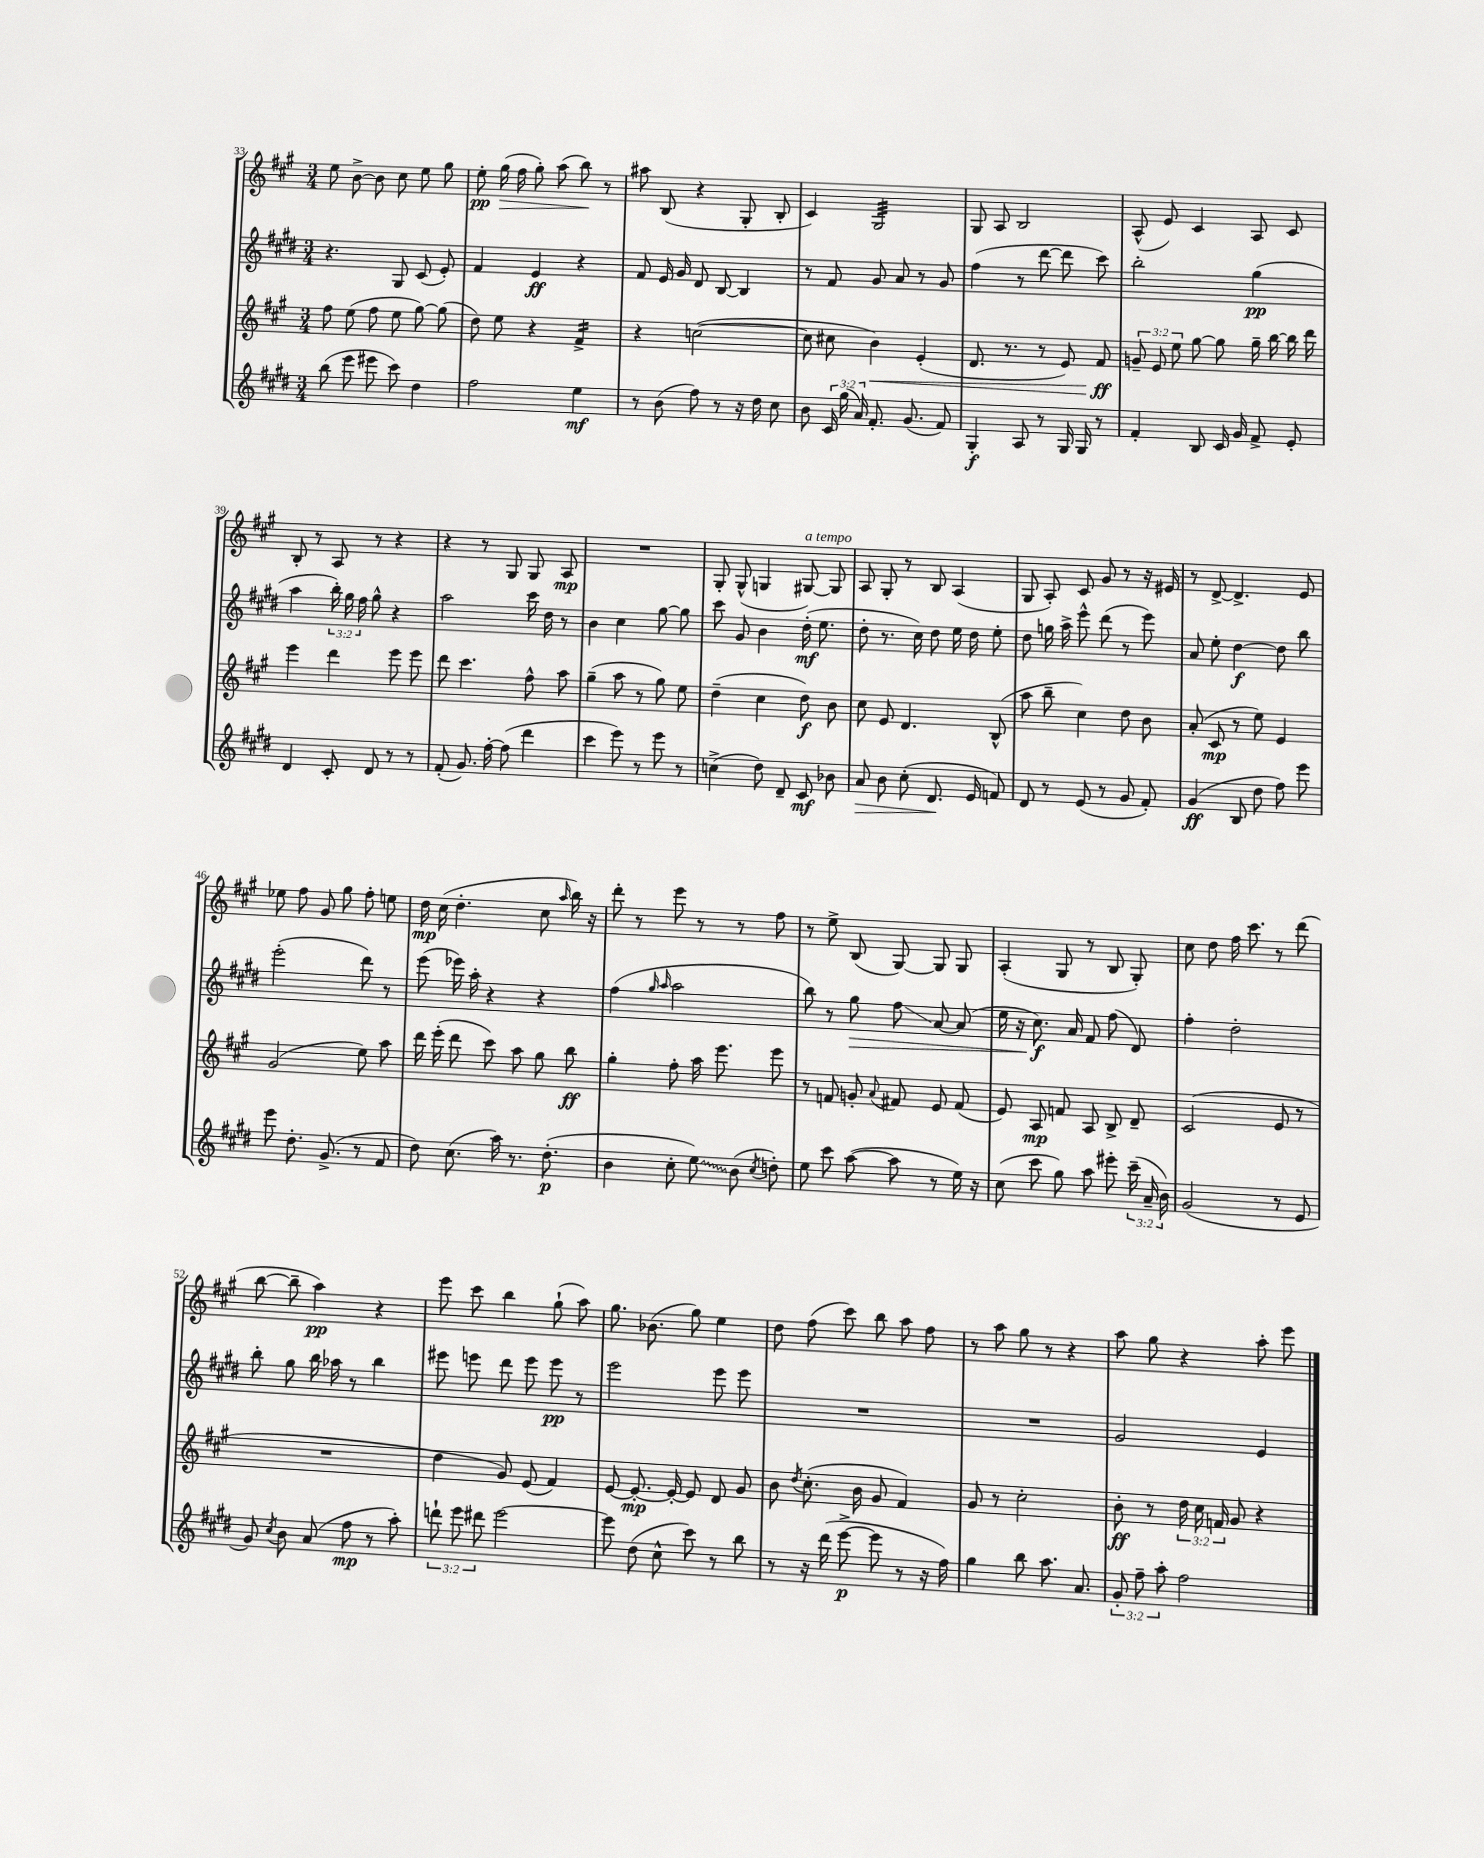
<<
\new StaffGroup <<
\new Staff = "s0" {
    \clef treble \key a \major \numericTimeSignature \time 3/4
    \autoBeamOff e''8 b'8~-> b'8 cis''8 e''8 gis''8 |
    e''8-.\pp gis''16\>( fis''16 gis''8-.) a''8( b''8\!) r8 |
    ais''8 b8( r4 gis8-. b8-. |
    cis'4) gis2:32 |
    gis8 a8 b2 |
    a8-^( e'8) cis'4 a8 cis'8 |
    b8-. r8 a8 r8 r4 |
    r4 r8 gis8 gis8 a8\mp |
    R2. |
    gis8-. gis8-^( g4 gis8~^\markup { \italic "a tempo" }) gis8 |
    a8 gis8-. r8 b8 a4( |
    gis8 a8-.) cis'8 gis'8 r8 r16 eis'16 |
    r8 d'8~-> d'4.-> e'8 |
    ees''8 fis''8 gis'8 gis''8 fis''8-. e''8 |
    d''16\mp cis''16( d''4.-. cis''8 \grace { a''16 } b''16) r16 |
    d'''8-. r8 e'''8 r8 r8 fis''8 |
    r8 e''8-> b8( gis8~) gis8 gis8 |
    a4-.( gis8 r8 b8 gis8-.) |
    cis''8 d''8 fis''16 cis'''8. r8 d'''8( |
    b''8~ b''8-- a''4\pp) r4 |
    e'''8 cis'''8 b''4 gis''8-!( a''8) |
    gis''8. bes'8.( gis''8) e''4 |
    d''8 fis''8( cis'''8) b''8 a''8 fis''8 |
    r8 a''8 gis''8 r8 r4 |
    a''8 gis''8 r4 a''8-. e'''8 \bar "|." |
}
\new Staff = "s1" {
    \clef treble \key e \major \numericTimeSignature \time 3/4 \override Staff.TupletNumber.text = #tuplet-number::calc-fraction-text
    \autoBeamOff r4. gis8 cis'8( e'8-.) |
    fis'4 e'4\ff r4 |
    fis'8 e'16 gis'16 dis'8 b8~ b4 |
    r8 fis'8 gis'8 a'8 r8 gis'8 |
    fis''4( r8 dis'''8~ dis'''8 cis'''8) |
    b''2-. gis''4\pp( |
    a''4 \tuplet 3/2 { b''16-.) gis''16 fis''16 } gis''8-^ r4 |
    a''2 cis'''16 dis''16 r8 |
    b'4 cis''4 gis''8~ gis''8 |
    cis'''8 gis'8 b'4 dis''16-.\mf( e''8. |
    dis''8-. r8. cis''16) dis''8 e''16 dis''16 e''8-. |
    dis''8 g''16 a''16-> e'''8-^ dis'''8( r8 e'''8) |
    a'8 e''8-. dis''4~\f dis''8 b''8 |
    e'''2-.( dis'''8) r8 |
    e'''8( ees'''16) a''16-. r4 r4 |
    fis''4( \grace { gis''16 a''16 } a''2 |
    b''8) r8 gis''8\> fis''8\glissando a'8~ a'8( |
    e''16 r16 cis''8.\f\!) a'16 fis'8 fis''8( dis'8) |
    fis''4-. dis''2-. |
    b''8-. gis''8 b''16 aes''16 r8 b''4 |
    eis'''8 e'''8 dis'''8 e'''8 e'''8\pp r8 |
    e'''2 e'''8 e'''8 |
    R2. |
    R2. |
    gis'2 e'4 \bar "|." |
}
\new Staff = "s2" {
    \clef treble \key a \major \numericTimeSignature \time 3/4 \override Staff.TupletNumber.text = #tuplet-number::calc-fraction-text
    \autoBeamOff fis''8 e''8( fis''8 e''8 gis''8~) gis''8( |
    d''8) e''8 r4 fis'4:16-> |
    r4 c''2~( |
    c''8 cis''8 b'4\<) e'4-.( |
    d'8. r8. r8 e'8) fis'8\ff\! |
    \tuplet 3/2 { g'8-- e'8 e''8 } gis''8~ gis''8 gis''16-- b''16~ b''16 d'''16 |
    e'''4 d'''4 e'''8 e'''8 |
    d'''8 cis'''4. fis''8-^ a''8 |
    gis''4--( a''8 r8 gis''8) e''8 |
    d''4--( cis''4 d''8\f) b'8 |
    cis''8 e'8 d'4. b8-^( |
    a''8 b''8-- cis''4) d''8 b'8 |
    a'8-.( cis'8\mp r8 e''8) e'4 |
    gis'2( e''8) a''8 |
    d'''16 e'''16-.( d'''8 cis'''8) a''8 gis''8 b''8\ff |
    gis''4-. fis''8-. a''16 e'''8. e'''8 |
    r8 f'8 g'8-. \appoggiatura { a'8 } fis'8 e'8 fis'8( |
    e'8) a8\mp f'8 a8 b8-> d'8-- |
    cis'2( e'8 r8 |
    R2. |
    d''4 gis'8) e'8( fis'4) |
    e'8~ e'8.~-.\mp e'16~-. e'8 d'8 gis'8 |
    b'8 \acciaccatura { d''8 } cis''8.-.( b'16 gis'8 fis'4) |
    gis'8 r8 cis''2-. |
    b'8-.\ff r8 \tuplet 3/2 { d''16 cis''16 f'16 } gis'8 r4 \bar "|." |
}
\new Staff = "s3" {
    \clef treble \key e \major \numericTimeSignature \time 3/4 \override Staff.TupletNumber.text = #tuplet-number::calc-fraction-text
    \autoBeamOff b''8( e'''8 eis'''8 cis'''8) dis''4 |
    fis''2 e''4\mf |
    r8 b'8( fis''8) r8 r16 dis''16 cis''8 |
    b'8 \tuplet 3/2 { cis'16 gis''16( a'16) } fis'8.-. gis'8.( fis'8) |
    gis4-.\f a8 r8 gis16 gis16 r8 |
    fis'4-. b8 cis'16 gis'16 fis'8-> e'8-. |
    dis'4 cis'8-. dis'8 r8 r8 |
    fis'8-.( gis'8.) fis''16~-. fis''8( dis'''4 |
    cis'''4 e'''8) r8 e'''8 r8 |
    c''4->( dis''8) dis'8-- cis'8\mf bes'8 |
    a'8\> b'8 cis''8-.( dis'8.\! e'16 f'8) |
    dis'8 r8 e'8( r8 gis'8 fis'8-.) |
    gis'4\ff( b8 dis''8 fis''8) e'''8 |
    e'''8 dis''8.-. gis'8.->( r8 fis'8 |
    dis''8) cis''8.( a''16) r8. dis''8.-.\p( |
    b'4 cis''8-. \once \override Glissando.style = #'zigzag e''8\glissando) b'8( \acciaccatura { cis''8 } d''8-.) |
    e''8 cis'''8 a''8~( a''8 r8 e''16) r16 |
    cis''8( cis'''8 gis''8) a''8 eis'''8-. \tuplet 3/2 { cis'''16--( a'16-- b'16) } |
    gis'2( r8 e'8 |
    gis'8) \acciaccatura { cis''8 } b'8 a'8( fis''8\mp r8 a''8-.) |
    \tuplet 3/2 { d'''8-! e'''8 dis'''8 } e'''2~ |
    e'''8 dis''8( cis''8-^ cis'''8) r8 b''8 |
    r8 r16 dis'''16( e'''8~->\p e'''8 r8 r16 fis''16) |
    gis''4 b''8 a''8. a'8. |
    \tuplet 3/2 { gis'8-. fis''8-- a''8-. } fis''2 \bar "|." |
}
>>
>>
\layout { \context { \Score currentBarNumber = #33 } }
